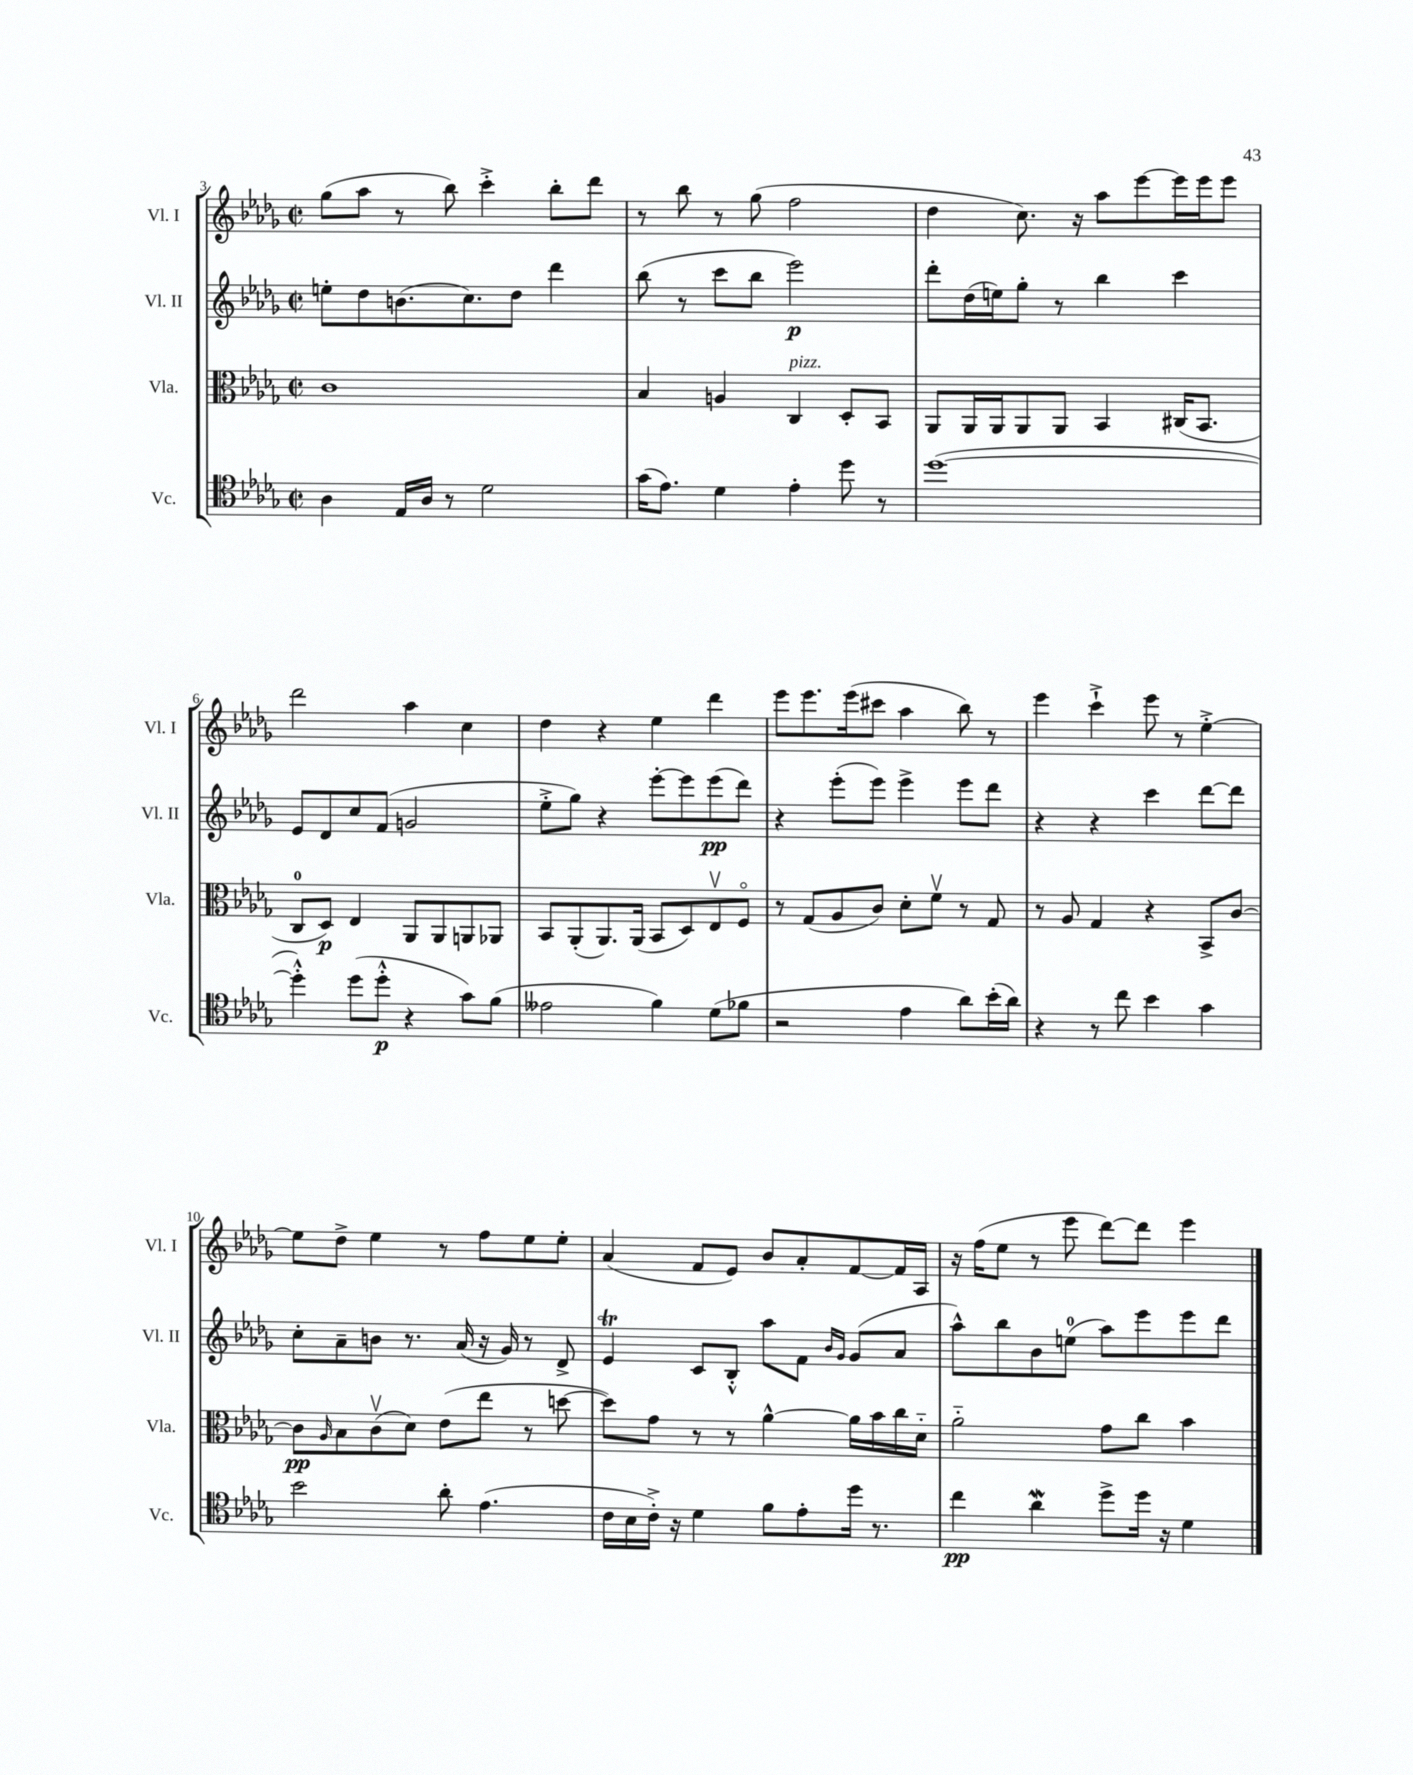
<<
\new StaffGroup <<
\new Staff = "s0" \with { instrumentName = "Vl. I" shortInstrumentName = "Vl. I" } {
    \clef treble \key des \major \defaultTimeSignature \time 2/2
    ges''8( aes''8 r8 bes''8) c'''4-.-> bes''8-. des'''8 |
    r8 bes''8 r8 ges''8( f''2 |
    des''4 c''8.) r16 aes''8 ees'''8~ ees'''16 ees'''16 ees'''8 |
    des'''2 aes''4 c''4 |
    des''4 r4 ees''4 des'''4 |
    ees'''8 ees'''8. ees'''16( cis'''8 aes''4 bes''8) r8 |
    ees'''4 c'''4-!-> ees'''8 r8 ees''4~-.-> |
    ees''8 des''8-> ees''4 r8 f''8 ees''8 ees''8-. |
    aes'4( f'8 ees'8) bes'8 aes'8-. f'8~ f'16 aes16 |
    r16 f''16( ees''8 r8 ees'''8 des'''8~) des'''8 ees'''4 \bar "|." |
}
\new Staff = "s1" \with { instrumentName = "Vl. II" shortInstrumentName = "Vl. II" } {
    \clef treble \key des \major \defaultTimeSignature \time 2/2
    e''8-. des''8 b'8.( c''8.) des''8 des'''4 |
    bes''8( r8 c'''8 bes''8 ees'''2\p) |
    des'''8-. des''16( e''16) ges''8-. r8 bes''4 c'''4 |
    ees'8 des'8 c''8 f'8( g'2 |
    ees''8-.-> ges''8) r4 ees'''8~-. ees'''8 ees'''8\pp( des'''8) |
    r4 ees'''8-.( ees'''8) ees'''4-> ees'''8 des'''8 |
    r4 r4 c'''4 des'''8~ des'''8 |
    c''8-. aes'8-- b'8 r8. aes'16( r16 ges'16) r8 des'8-> |
    ees'4\trill c'8 bes8-.-^ aes''8 f'8 \grace { bes'16 ges'16 } ges'8( aes'8 |
    aes''8-^) bes''8 bes'8 e''8-0( aes''8) ees'''8 ees'''8 des'''8 \bar "|." |
}
\new Staff = "s2" \with { instrumentName = "Vla." shortInstrumentName = "Vla." } {
    \clef alto \key des \major \defaultTimeSignature \time 2/2
    c'1 |
    bes4 a4 c4^\markup { \italic "pizz." } des8-. bes,8 |
    aes,8 aes,16 aes,16 aes,8 aes,8 bes,4 cis16( bes,8. |
    c8-0 des8\p) ees4 aes,8 aes,8 a,8 aes,8 |
    bes,8 aes,8-.( aes,8.) aes,16( bes,8 des8) ees8\upbow f8\flageolet |
    r8 ges8( aes8 c'8) des'8-. f'8\upbow r8 ges8 |
    r8 aes8 ges4 r4 bes,8-> c'8~ |
    c'8\pp \grace { aes16 } bes8 c'8\upbow( des'8) ees'8( ees''8 r8 d''8~ |
    d''8) ges'8 r8 r8 aes'4~-^ aes'16 bes'16 c''16 des'16-_ |
    aes'2-_ ges'8 c''8 bes'4 \bar "|." |
}
\new Staff = "s3" \with { instrumentName = "Vc." shortInstrumentName = "Vc." } {
    \clef tenor \key des \major \defaultTimeSignature \time 2/2
    aes4 ees16 aes16 r8 des'2 |
    ges'16( ees'8.) des'4 ees'4-. des''8 r8 |
    des''1~( |
    des''4-.-^) des''8( des''8-.-^\p r4 ges'8) f'8( |
    eeses'2 f'4) des'8( fes'8 |
    r2 ees'4 aes'8) bes'16-.( aes'16) |
    r4 r8 c''8 bes'4 ges'4 |
    bes'2 aes'8-. ees'4.( |
    c'16 bes16 c'16-.->) r16 des'4 f'8 ees'8-. des''16 r8. |
    c''4\pp aes'4\mordent des''8-> des''16 r16 des'4 \bar "|." |
}
>>
>>
\layout { \context { \Score currentBarNumber = #3 } }
